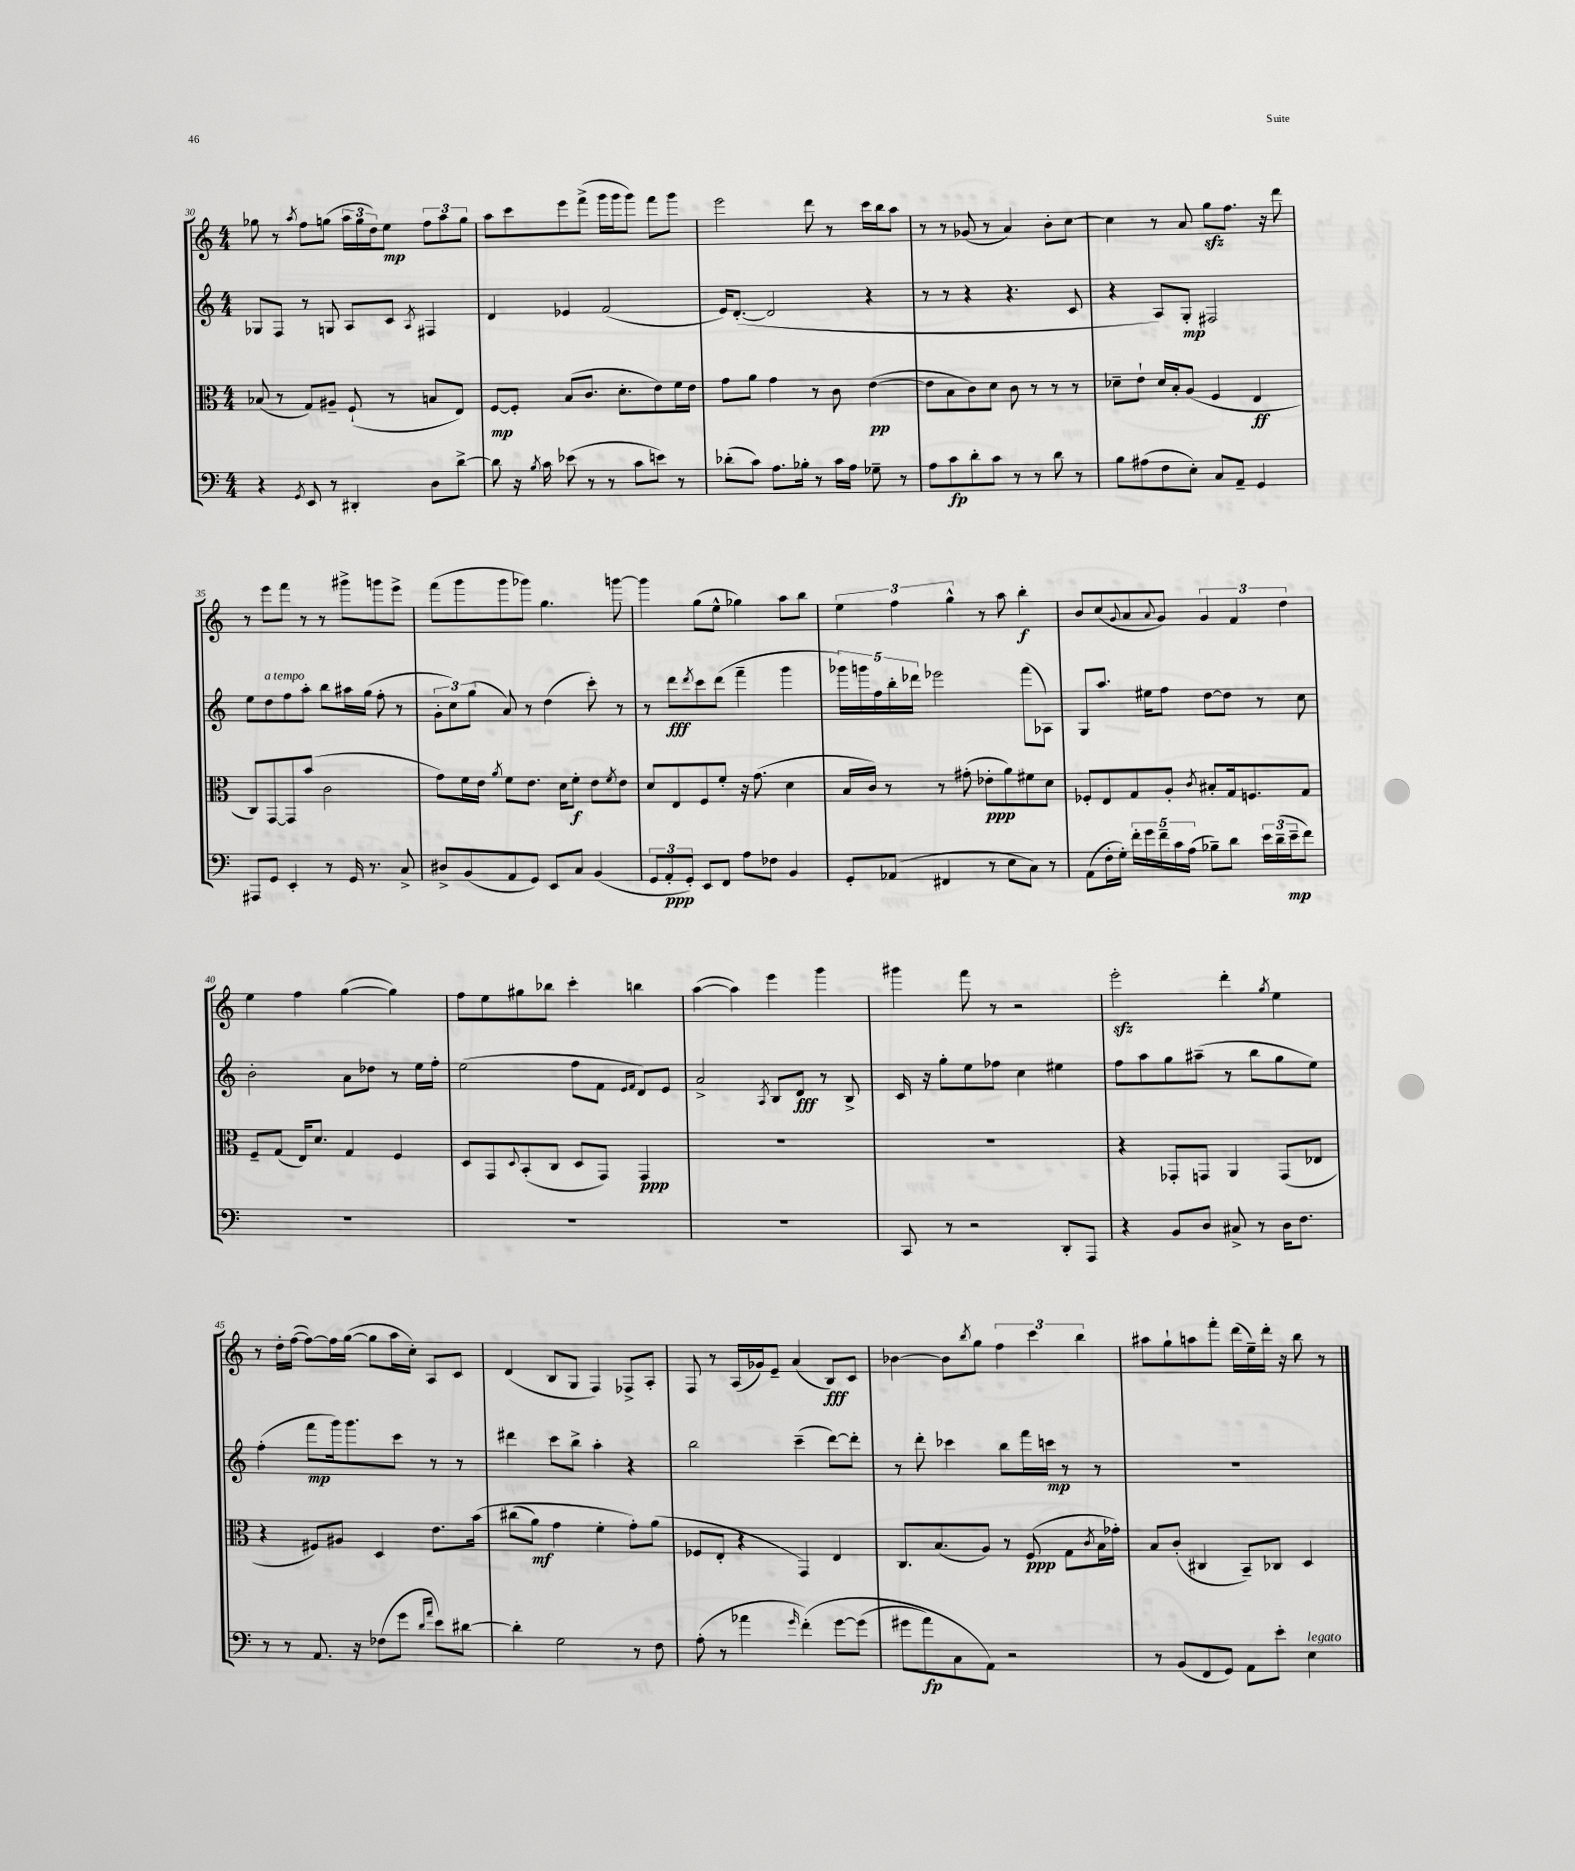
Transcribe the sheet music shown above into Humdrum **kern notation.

**kern	**kern	**kern	**kern
*staff4	*staff3	*staff2	*staff1
*clefF4	*clefC3	*clefG2	*clefG2
*k[]	*k[]	*k[]	*k[]
*M4/4	*M4/4	*M4/4	*M4/4
4r	(8B-/	8G-/L	8gg-\
.	8r	8F/J	8r
8qGG/	.	.	8qaa/
8EE/	8G/L)	8r	8ff\L
8r	8A#~/J	8G/	(8gg\J
4DD#'/	(8F`/	8A/L	24aa\LL
.	.	.	24gg\
.	.	.	24dd\J)
.	8r	8c/J	8ee\J
.	.	8qA/	.
8D\L	8B/L	4F#/	12ff\L
.	.	.	12aa\
[8d^\J	8E/J)	.	.
.	.	.	12gg\J
=	=	=	=
8d\]	[8F/L	4d/	8aa\L
16r	8F'/]J	.	8ccc\
8qB/	.	.	.
16c\	.	.	.
(8e-\	(8B/L	4e-/	8eee\
8r	8.c/J	.	(8fff^\J
8r	.	(2f/	16ggg\LL
.	8.d'\L	.	16ggg\J
8c\L	.	.	8ggg\J)
8e\J)	8e\)	.	8fff\L
8r	16f\L	.	8ggg\J
.	16e\JJ	.	.
=	=	=	=
(8d-'\L	8g\L	16e/LK)	2eee\
.	.	([8.d'/J	.
8c\J)	8a\J	.	.
8.A\L	4g\	2d/]	.
16B-'\Jk	.	.	.
8r	8r	.	8ddd\
16c\LL	8c\	.	8r
16A\JJ	.	.	.
8G-~\	([4e\	4r	16ccc\LL
.	.	.	16bb\J
8r	.	.	8aa\J
=	=	=	=
8A\L	8e\]L	8r	8r
8c\	8B\	8r	8r
8d'\	8c\)	4r	(8g-/
8c\J	8d\J	.	8r
8r	8c\	4.r	4a/)
8r	8r	.	.
8d\	8r	.	8b'\L
8r	8r	8c/	[8cc\J
=	=	=	=
8B\L	8d-~\L	4r	4cc\]
(8A#\	8e`\J	.	.
8F\	16d-/LL	8A/L)	8r
.	16B'/J	.	.
8E'\J)	(8A/J	8G'/J	8a/
8C/L	4F/	2F#/	8gg\L
8AA~/J	.	.	8.ff\J
4GG/	4E/	.	.
.	.	.	16r
.	.	.	8ddd\
=	=	=	=
8AAA#/L	8C/L)	8ee\L	8r
8GG/J	[8GG/	8dd\	8eee\L
4EE'/	8GG/]	8ff\	8fff\J
.	(8b/J	8aa'\J	8r
8r	2c\	8bb\L	8r
16GG/	.	16aa#\L	8ggg#^\L
8.r	.	(16gg\JJ	.
.	.	8ff'\	8ggg\
8C^/	.	8r	8eee^\J
=	=	=	=
8D#^/L	8g\L)	12g'\L	(8fff\L
.	.	12cc\)	.
(8BB/	16f\L	.	8ggg\
.	.	(12gg\J	.
.	16e\JJ	.	.
.	8qa/	.	.
8AA/	8f\L	8a/)	8ggg\
8GG/J)	8.e\J	8r	8ggg-\J)
8EE/L	.	(4dd\	4.gg\
.	16d\LK	.	.
8C/J	8f'\J	.	.
(4BB/	8e\L	8ccc'\)	.
.	8qf/	.	.
.	8e\J	8r	[8ggg\
=	=	=	=
12GG/L	8d/L	8r	4ggg\]
12AA'/	.	.	.
.	8E/	8ddd\L	.
12GG'/J)	.	.	.
.	.	8qddd/	.
8EE/L	8F/	8ccc\	(8gg\L
8FF/J	8f'/J	(8ddd\J	8ee^^\J
8A\L	16r	4fff~\	4gg-\)
.	(8.g\	.	.
8F-\J	.	.	.
4BB/	4d\	4ggg\	8aa\L
.	.	.	8bb\J
=	=	=	=
8GG'/L	16B/LL	20ggg-\LL)	6ee\
.	.	20ggg\	.
.	16c/JJ)	.	.
.	.	20ff\	.
(8AA-/J	8r	.	.
.	.	20bb'\	.
.	.	.	6ff\
.	.	20ddd-\JJ	.
4FF#/	8r	2eee-\	.
.	.	.	6gg^^\
.	(8g#'\	.	.
8r	8e-'\L	.	8r
8E\L	8a\)	.	8aa\
8C\J)	8f#\	(8fff\L	4bb'\
8r	8d\J	8A-\J)	.
=	=	=	=
(8AA\L	8F-'/L	8G/L	8b/L
16F'\L	8E/	8.aa/J	(8cc/
16G'\JJ)	.	.	.
.	.	.	8qqg/
20f'\LL	8G/	.	8a/
20g\	.	.	.
.	.	16ee#\LK	.
20f~\	.	.	.
.	.	.	8qqa/
.	8A'/J	8ff\J	8g/J)
20c\	.	.	.
(20A\JJ	.	.	.
.	8qc/	.	.
8B-~\L)	8B#'/L	[8dd\L	6g/
8d\J	16G/k	8dd\]J	.
.	.	.	6f/
.	8.F/	.	.
24e\LL	.	8r	.
(24d~\	.	.	.
24e~\J	.	.	6dd\
8f\J)	8G/J	8cc\	.
=	=	=	=
1r	8F~/L	2b'\	4ee\
.	(8G/J	.	.
.	16E/LK)	.	4ff\
.	8.d/J	.	.
.	4G/	8a\L	([4gg\
.	.	8dd-\J	.
.	4F/	8r	4gg\])
.	.	16ee\LL	.
.	.	16ff'\JJ	.
=	=	=	=
1r	8D/L	(2ee\	8ff\L
.	8GG/	.	8ee\
.	8qqD/	.	.
.	(8BB'/	.	8gg#\
.	8C/J	.	8bb-\J
.	8D/L	8ff\L	4ccc'\
.	8GG/J)	8f\J	.
.	.	16qqe/LL	.
.	.	16qqf/JJ	.
.	4GG/	8d/L)	4bb\
.	.	8e/J	.
=	=	=	=
1r	1r	2a^/	([4aa\
.	.	.	4aa\])
.	.	8qA/	.
.	.	8B/L	4eee\
.	.	8d/J	.
.	.	8r	4ggg\
.	.	8B^/	.
=	=	=	=
8CC/	1r	16c/	4ggg#\
.	.	16r	.
8r	.	8gg'\L	.
2r	.	8ee\	8fff\
.	.	8ff-\J	8r
.	.	4cc\	2r
8DD'/L	.	4ee#\	.
8AAA/J	.	.	.
=	=	=	=
4r	4r	8ff\L	2eee'\
.	.	8aa\	.
8BB/L	8GG-'/L	8gg\	.
8D/J	8GG/J	(8aa#~\J	.
8C#^/	4AA/	8r	4ddd'\
8r	.	8bb\L	.
.	.	.	8qgg/
16D\LK	(8GG/L	8gg\	4ee\
8.F\J	.	.	.
.	8E-/J	8ee\J)	.
=	=	=	=
8r	4r	(4ff'\	8r
8r	.	.	16dd'\LL
.	.	.	([16ff\JJ
8.AA/	8F#/L)	8fff\L	8ff\_L)
.	8A#/J	16ggg\k)	16ff\]L
16r	.	8.ggg\	([16gg\JJ
(8F-\L	4D/	.	8gg\]L
8g\J	.	8ccc\J	16aa\L
.	.	.	16cc'\JJ)
16qqd/LL	.	.	.
16qqa/JJ	.	.	.
8e\L)	8.e\L	8r	8A/L
[8d#\J	.	8r	8c/J
.	&(16b\Jk	.	.
=	=	=	=
4d#'\]	(8cc#\L	4ddd#\	(4d/
.	8a\J)	.	.
2G\	4g\	8ccc\L	8B/L
.	.	8bb^\J	8G/J
.	4f'\	4aa'\	4F/)
8r	8g'\L&)	4r	8F-^/L
8F\	(8a\J	.	8A'/J
=	=	=	=
(8A'\	8F-/L	2bb\	8F/
8r	8E'/J	.	8r
4a-\	4r	.	(16A/LL
.	.	.	16g-/J)
.	.	.	8e~/J
16qqg/	.	.	.
&(4f'\)	4GG/)	(4ccc~\	(4a/
[8g\L	4E/	[8ddd\L)	8B/L)
(8g\]J	.	8ddd'\]J	8c/J
=	=	=	=
8g#\L	8.C/L	8r	[4b-\
8a\)	.	8ddd'\	.
.	(8.B/	.	.
8C\	.	4ccc-\	8b-\]L
.	.	.	8qbb/
8AA\J&)	8A/J)	.	8gg\J
2r	8r	8bb\L	6ff\
.	(8F/	16fff\L	.
.	.	.	6ccc\
.	.	16ccc\JJ	.
.	8G\L	8r	.
.	.	.	6bb\
.	8qc/	.	.
.	16B\L	8r	.
.	16g-'\JJ)	.	.
=	=	=	=
8r	8B/L	1r	8aa#\L
(8BB/L	(8c'/J	.	8gg`\
8FF/	4C#/	.	8aa\
8GG/J)	.	.	8fff'\J
8AA\L	8BB~/L)	.	(16ddd\LL
.	.	.	16ee~\)
8e'\J	8C-/J	.	16ddd'\JJ
.	.	.	16r
4E\	4D/	.	8bb\
.	.	.	8r
==	==	==	==
*-	*-	*-	*-
